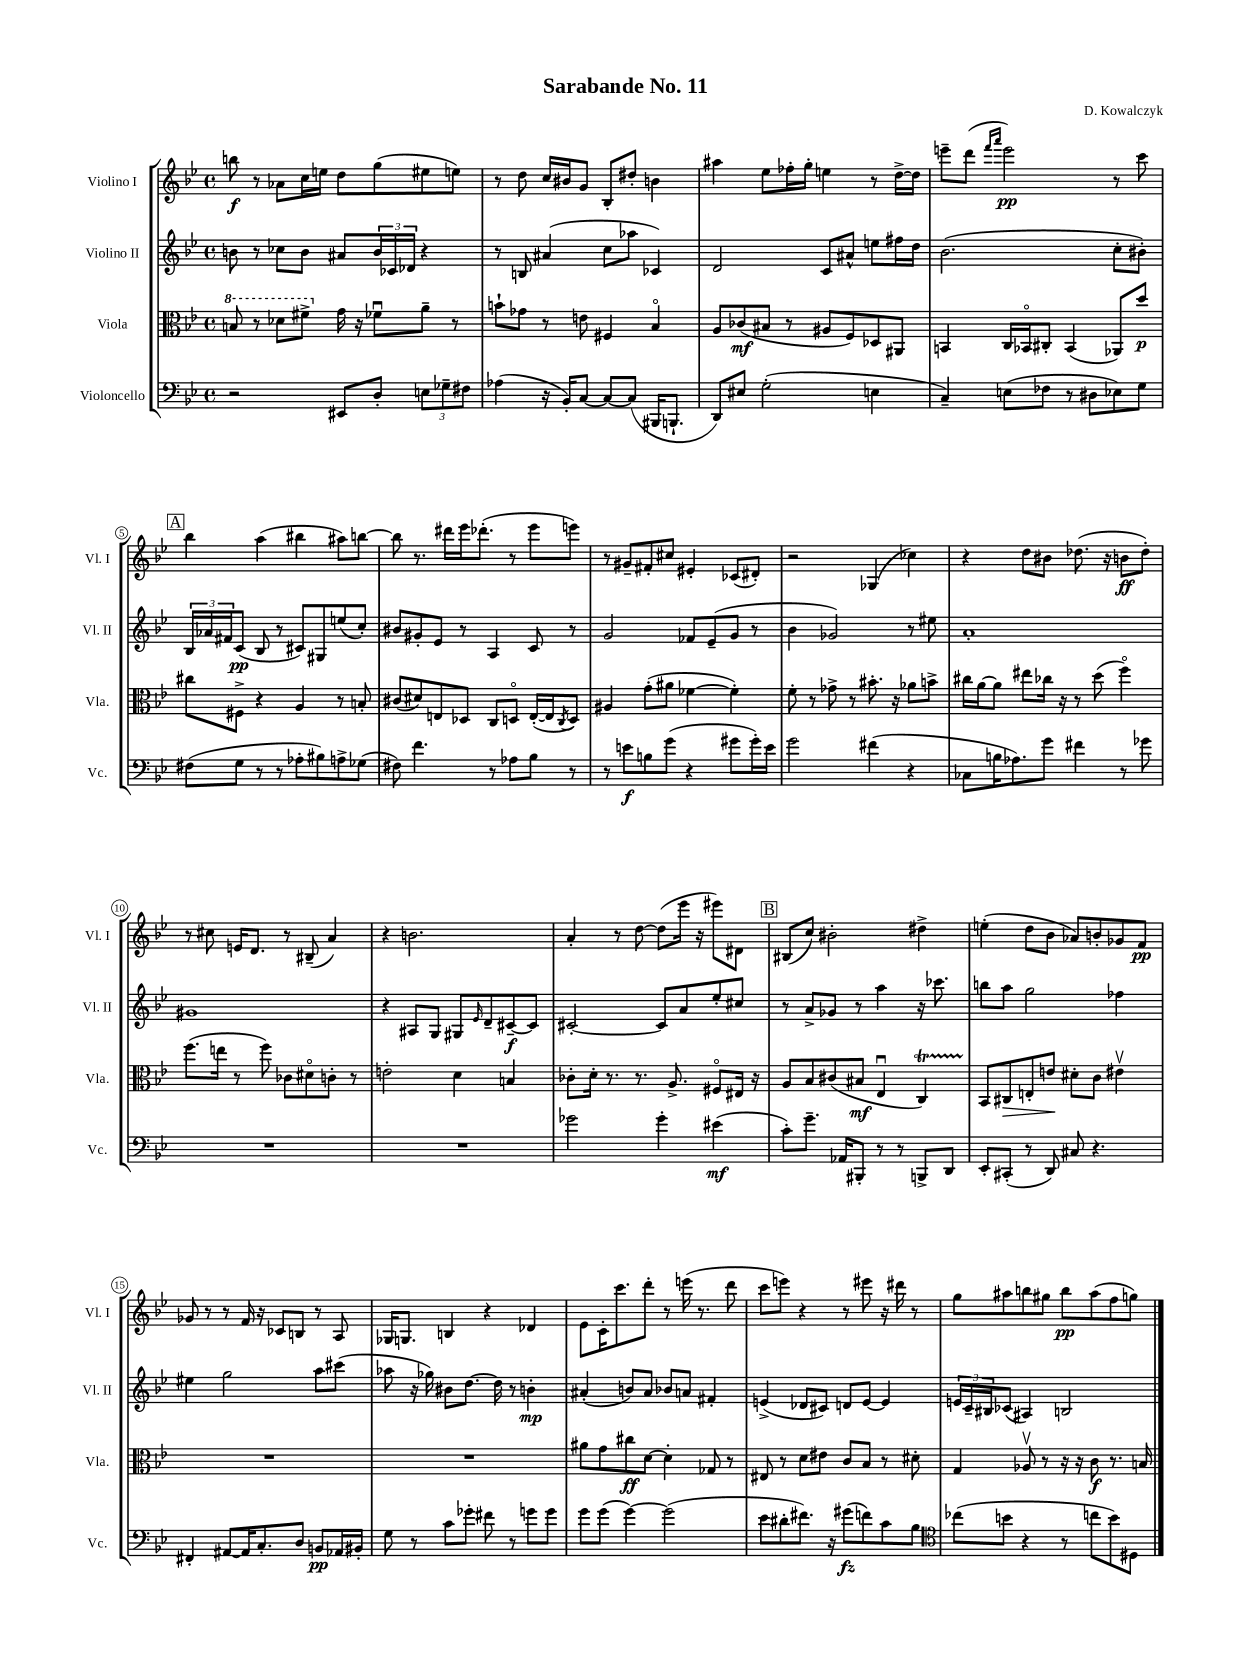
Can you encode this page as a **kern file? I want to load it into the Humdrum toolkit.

**kern	**dynam	**kern	**dynam	**kern	**dynam	**kern	**dynam
*part4	*part4	*part3	*part3	*part2	*part2	*part1	*part1
*staff4	*staff4	*staff3	*staff3	*staff2	*staff2	*staff1	*staff1
*I"Violoncello	*	*I"Viola	*	*I"Violino II	*	*I"Violino I	*
*I'Vc.	*	*I'Vla.	*	*I'Vl. II	*	*I'Vl. I	*
*clefF4	*	*clefC3	*	*clefG2	*	*clefG2	*
*k[b-e-]	*	*k[b-e-]	*	*k[b-e-]	*	*k[b-e-]	*
*M4/4	*	*M4/4	*	*M4/4	*	*M4/4	*
*met(c)	*	*met(c)	*	*met(c)	*	*met(c)	*
*	*	*8va	*	*	*	*	*
=1	=1	=1	=1	=1	=1	=1	=1
2r	.	8bn/	.	8bn\	.	8bbn\	f
.	.	8r	.	8r	.	8r	.
.	.	8dd-X\L	.	8cc-X\L	.	8a-X\L	.
.	.	8ff#X^\J	.	8b\J	.	16cc\L	.
.	.	.	.	.	.	16een\JJ	.
*	*	*X8va	*	*	*	*	*
8EE#X/L	.	16g\	.	8a#X/L	.	8dd\L	.
.	.	16r	.	.	.	.	.
8D'/J	.	8f-Xu\L	.	24b/L	.	(8gg\	.
.	.	.	.	24c-X/	.	.	.
.	.	.	.	24d-X/JJ	.	.	.
12En\L	.	8a~\J	.	4r	.	8ee#X\	.
12G-X~\	.	.	.	.	.	.	.
.	.	8r	.	.	.	8een\J)	.
12F#X\J	.	.	.	.	.	.	.
=2	=2	=2	=2	=2	=2	=2	=2
(4A-X\	.	8bn`\L	.	8r	.	8r	.
.	.	8g-X\J	.	8Bn/	.	8dd\	.
16r	.	8r	.	(4a#X/	.	16cc/LL	.
16BB-'/KL)	.	.	.	.	.	16b#X/J	.
[8C/J	.	8en\	.	.	.	8g/J	.
8C/L_	.	4F#X/	.	8cc\L	.	8B-'/L	.
(8C/J]	.	.	.	8aa-X\J	.	8dd#X'/J	.
16BBB#X/KL	.	4B-/	.	4c-X/)	.	4bn\	.
8.BBBn`/J	.	.	.	.	.	.	.
=3	=3	=3	=3	=3	=3	=3	=3
8DD/L)	.	8A/L	.	2d/	.	4aa#X\	.
8E#X/J	.	(8c-X/	mf	.	.	.	.
(2G'\	.	8B#X/J	.	.	.	8ee-\L	.
.	.	8r	.	.	.	16ff-X'\L	.
.	.	.	.	.	.	16gg'\JJ	.
.	.	8A#X/L	.	8c/L	.	4een\	.
.	.	8F/)	.	8a#X^^/J	.	.	.
4En\	.	8D-X/	.	8een\L	.	8r	.
.	.	8AA#X/J	.	16ff#X\L	.	[16dd^\LL	.
.	.	.	.	16dd\JJ	.	16dd\JJ]	.
=4	=4	=4	=4	=4	=4	=4	=4
4C~/)	.	4BBn/	.	(2.b-\	.	8eeen~\L	.
.	.	.	.	.	.	(8ddd\J	.
.	.	.	.	.	.	16qqfff/LL	.
.	.	.	.	.	.	16qqaaa/JJ	.
(8En\L	.	16C/LL	.	.	.	2eee\)	pp
.	.	16BB-X/J	.	.	.	.	.
8F-X\J	.	8C#X'/J	.	.	.	.	.
8r	.	(4BB-/	.	.	.	.	.
8D#X\L	.	.	.	.	.	.	.
8E-X\)	.	8AA-X/L)	.	8cc'\L	.	8r	.
8G\J	.	8dd/J	p	8b#X'\J)	.	8ccc\	.
!!LO:LB:g=z
!!LO:REH:place=s1:t=A
=5	=5	=5	=5	=5	=5	=5	=5
(8F#X\L	.	8cc#X\L	.	24B-/LL	.	4bb-\	.
.	.	.	.	24a-X/	.	.	.
.	.	.	.	24f#X/J	.	.	.
8G\J	.	8F#X^\J	.	(8c/J	pp	.	.
8r	.	4r	.	8B-/	.	(4aa\	.
8r	.	.	.	8r	.	.	.
8A-X'\L	.	4A/	.	8c#X/L)	.	4bb#X\	.
8B#X\)	.	.	.	8G#X/	.	.	.
8An^\	.	8r	.	(8een/	.	8aa#X\L)	.
(8G-X\J	.	8Bn'/	.	8cc'/J)	.	[8bbn\J	.
=6	=6	=6	=6	=6	=6	=6	=6
8F#X\)	.	(8c#X/L	.	8b#X/L	.	8bb\]	.
4.f\	.	8d#X/)	.	8g#X'/	.	8.r	.
.	.	8En/	.	8e-/J	.	.	.
.	.	.	.	.	.	16ddd#X\LL	.
.	.	8D-X/J	.	8r	.	16eee-\J	.
.	.	.	.	.	.	(8.ddd-X'\J	.
8r	.	8C/L	.	4A/	.	.	.
8A-X\L	.	8Dn/J	.	.	.	8r	.
8B-\J	.	([16E'/LL	.	8c/	.	8eee-\L	.
.	.	16E/J]	.	.	.	.	.
.	.	8qC/	.	.	.	.	.
8r	.	8D/J)	.	8r	.	8eeen\J)	.
=7	=7	=7	=7	=7	=7	=7	=7
8r	.	4A#X/	.	2g/	.	8r	.
8en\L	f	.	.	.	.	8g#X~/L	.
8Bn\	.	(8g'\L	.	.	.	8f#X'/	.
(8g\J	.	8a#X\J	.	.	.	8cc#X/J	.
4r	.	[4f-X\	.	8f-X/L	.	4e#X'/	.
.	.	.	.	(8e-~/	.	.	.
8g#X\L	.	4f-'\])	.	8g/J	.	(8c-X/L	.
16g#'\L)	.	.	.	8r	.	8d#X'/J)	.
16e\JJ	.	.	.	.	.	.	.
=8	=8	=8	=8	=8	=8	=8	=8
2g\	.	8f'\	.	4b-\	.	2r	.
.	.	8r	.	.	.	.	.
.	.	8g-X^\	.	2g-X/)	.	.	.
.	.	8r	.	.	.	.	.
(4f#X\	.	8.b#X'\	.	.	.	(4G-X/	.
.	.	16r	.	.	.	.	.
4r	.	8a-X\L	.	8r	.	4cc-X\)	.
.	.	8bn^\J	.	8ee#X\	.	.	.
=9	=9	=9	=9	=9	=9	=9	=9
8C-X\L	.	16cc#X\LL	.	1a'	.	4r	.
.	.	[16a\J	.	.	.	.	.
16Bn\K	.	8a\J]	.	.	.	.	.
8.A-X\)	.	.	.	.	.	.	.
.	.	8ee#X\L	.	.	.	8dd\L	.
8g\J	.	16cc-X\Jk	.	.	.	8b#X\J	.
.	.	16r	.	.	.	.	.
4f#X\	.	8r	.	.	.	(8.dd-X\	.
.	.	(8dd\	.	.	.	.	.
.	.	.	.	.	.	16r	.
8r	.	4ff\)	.	.	.	8bn\L	ff
8g-X\	.	.	.	.	.	8dd-'\J)	.
!!LO:LB:g=z
=10	=10	=10	=10	=10	=10	=10	=10
1r	.	(8.ff\L	.	1g#X	.	8r	.
.	.	.	.	.	.	8cc#X\	.
.	.	16een\Jk	.	.	.	.	.
.	.	8r	.	.	.	16en/KL	.
.	.	.	.	.	.	8.d/J	.
.	.	8ff\)	.	.	.	.	.
.	.	8c-X\L	.	.	.	8r	.
.	.	8d#X\	.	.	.	(8B#X~/	.
.	.	8cn'\J	.	.	.	4a/)	.
.	.	8r	.	.	.	.	.
=11	=11	=11	=11	=11	=11	=11	=11
1r	.	2en'\	.	4r	.	4r	.
.	.	.	.	8A#X/L	.	2.bn\	.
.	.	.	.	8G/J	.	.	.
.	.	4d\	.	8G#X/L	.	.	.
.	.	.	.	16qqe-/	.	.	.
.	.	.	.	8d~/	.	.	.
.	.	4Bn/	.	[8c#X~/	f	.	.
.	.	.	.	8c#/J]	.	.	.
=12	=12	=12	=12	=12	=12	=12	=12
2g-X\	.	8c-X'\L	.	[2c#X'/	.	4a'/	.
.	.	16d'\Jk	.	.	.	.	.
.	.	8.r	.	.	.	.	.
.	.	.	.	.	.	8r	.
.	.	8.r	.	.	.	[8dd\	.
4g-'\	.	.	.	8c#/L]	.	(8dd\L]	.
.	.	8.A^/	.	.	.	.	.
.	.	.	.	8a/	.	16eee-\Jk	.
.	.	.	.	.	.	16r	.
(4e#X\	mf	8F#X/L	.	8ee-'/	.	8eee#X\L)	.
.	.	16E#X/Jk	.	8cc#X/J	.	8d#X\J	.
.	.	16r	.	.	.	.	.
!!LO:REH:place=s1:t=B
=13	=13	=13	=13	=13	=13	=13	=13
8c'\L)	.	8A/L	.	8r	.	(8B#X/L	.
8.g~\J	.	8B-/	.	8a^/L	.	8cc/J)	.
.	.	(8c#X/	.	8g-X/J	.	2b#X'\	.
16AA-X/KL	.	.	.	.	.	.	.
8BBB#X'/J	.	8B#X/J	mf	8r	.	.	.
8r	.	4E-u/	.	4aa\	.	.	.
8r	.	.	.	.	.	.	.
8BBBn^/L	.	4CT/)	.	16r	.	4dd#X^\	.
.	.	.	.	8.ccc-X\	.	.	.
8DD/J	.	.	.	.	.	.	.
=14	=14	=14	=14	=14	=14	=14	=14
8EE-'/L	.	8BB-/L	.	8bbn\L	.	(4een'\	.
!	!	!	!LO:HP:b	!	!	!	!
(8CC#X'/J	.	8C#X/	>	8aa\J	.	.	.
8r	.	8En'/	.	2gg\	.	8dd\L	.
8DD/)	.	8en/J	.	.	.	8b-\J	.
8C#X/	.	8d#X'\L	]	.	.	8a-X/L)	.
4.r	.	8c\J	.	.	.	8bn'/	.
.	.	4e#Xv\	.	4ff-X\	.	8g-X/	.
.	.	.	.	.	.	8f/J	pp
!!LO:LB:g=z
=15	=15	=15	=15	=15	=15	=15	=15
4FF#X'/	.	1r	.	4ee#X\	.	8g-X/	.
.	.	.	.	.	.	8r	.
[8AA#X/L	.	.	.	2gg\	.	8r	.
16AA#/K]	.	.	.	.	.	16f/	.
8.C'/	.	.	.	.	.	16r	.
.	.	.	.	.	.	8c-X/L	.
8D/J	.	.	.	.	.	8Bn/J	.
8BBn/L	pp	.	.	8aa\L	.	8r	.
16AA-X/L	.	.	.	(8ccc#X\J	.	8A/	.
16BB#X'/JJ	.	.	.	.	.	.	.
=16	=16	=16	=16	=16	=16	=16	=16
8G\	.	1r	.	8aa-X\	.	16G-X/KL	.
.	.	.	.	.	.	8.Gn/J	.
8r	.	.	.	16r	.	.	.
.	.	.	.	16gg-X\)	.	.	.
8c\L	.	.	.	8b#X\L	.	4Bn/	.
8g-X'\J	.	.	.	[8.dd\J	.	.	.
8f#X\	.	.	.	.	.	4r	.
.	.	.	.	16dd\]	.	.	.
8r	.	.	.	8r	.	.	.
8gn\L	.	.	.	4bn'\	mp	4d-X/	.
8g\J	.	.	.	.	.	.	.
=17	=17	=17	=17	=17	=17	=17	=17
8g\L	.	8a#X\L	.	(4a#X'/	.	8e-\L	.
(8g\J	.	8g\	.	.	.	16c'\K	.
.	.	.	.	.	.	8.ccc\	.
[4g\)	.	8cc#X\	ff	8bn/L)	.	.	.
.	.	[8d\J	.	8a#/J	.	8ddd'\J	.
(2g\]	.	4d'\]	.	8b-X/L	.	8r	.
.	.	.	.	8an/J	.	(16eeen\	.
.	.	.	.	.	.	8.r	.
.	.	8G-X/	.	4f#X'/	.	.	.
.	.	8r	.	.	.	8ddd\	.
=18	=18	=18	=18	=18	=18	=18	=18
8e-\L	.	8E#X/	.	(4en^/	.	8ccc\L	.
8d#X'\	.	8r	.	.	.	8eeen\J)	.
8.f#X\J)	.	8d\L	.	8d-X/L	.	4r	.
.	.	8e#X\J	.	8c#X/J)	.	.	.
16r	.	.	.	.	.	.	.
(8g#X\L	fz	8c/L	.	8dn/L	.	8r	.
8fn\)	.	8B-/J	.	[8e/J	.	8eee#X\	.
8c\	.	8r	.	4e/]	.	16r	.
.	.	.	.	.	.	16ddd#X\	.
8B-\J	.	8d#X'\	.	.	.	8r	.
=19	=19	=19	=19	=19	=19	=19	=19
*clefC4	*	*	*	*	*	*	*
(8cc-X\L	.	4G/	.	24en/LL	.	8gg\L	.
.	.	.	.	24c~/	.	.	.
.	.	.	.	24B#X/J	.	.	.
8bn\J	.	.	.	(8c-X/J	.	8aa#X\	.
4r	.	8A-Xv/	.	4A#X/)	.	8bbn\	.
.	.	8r	.	.	.	8gg#X\J	.
8r	.	16r	.	2Bn/	.	8bb\L	pp
.	.	16r	.	.	.	.	.
8ccn\L	.	8c\	f	.	.	(8aa#\	.
8b\)	.	8.r	.	.	.	8ff\	.
8D#X\J	.	.	.	.	.	8ggn\J)	.
.	.	16Bn/	.	.	.	.	.
==	==	==	==	==	==	==	==
*-	*-	*-	*-	*-	*-	*-	*-
